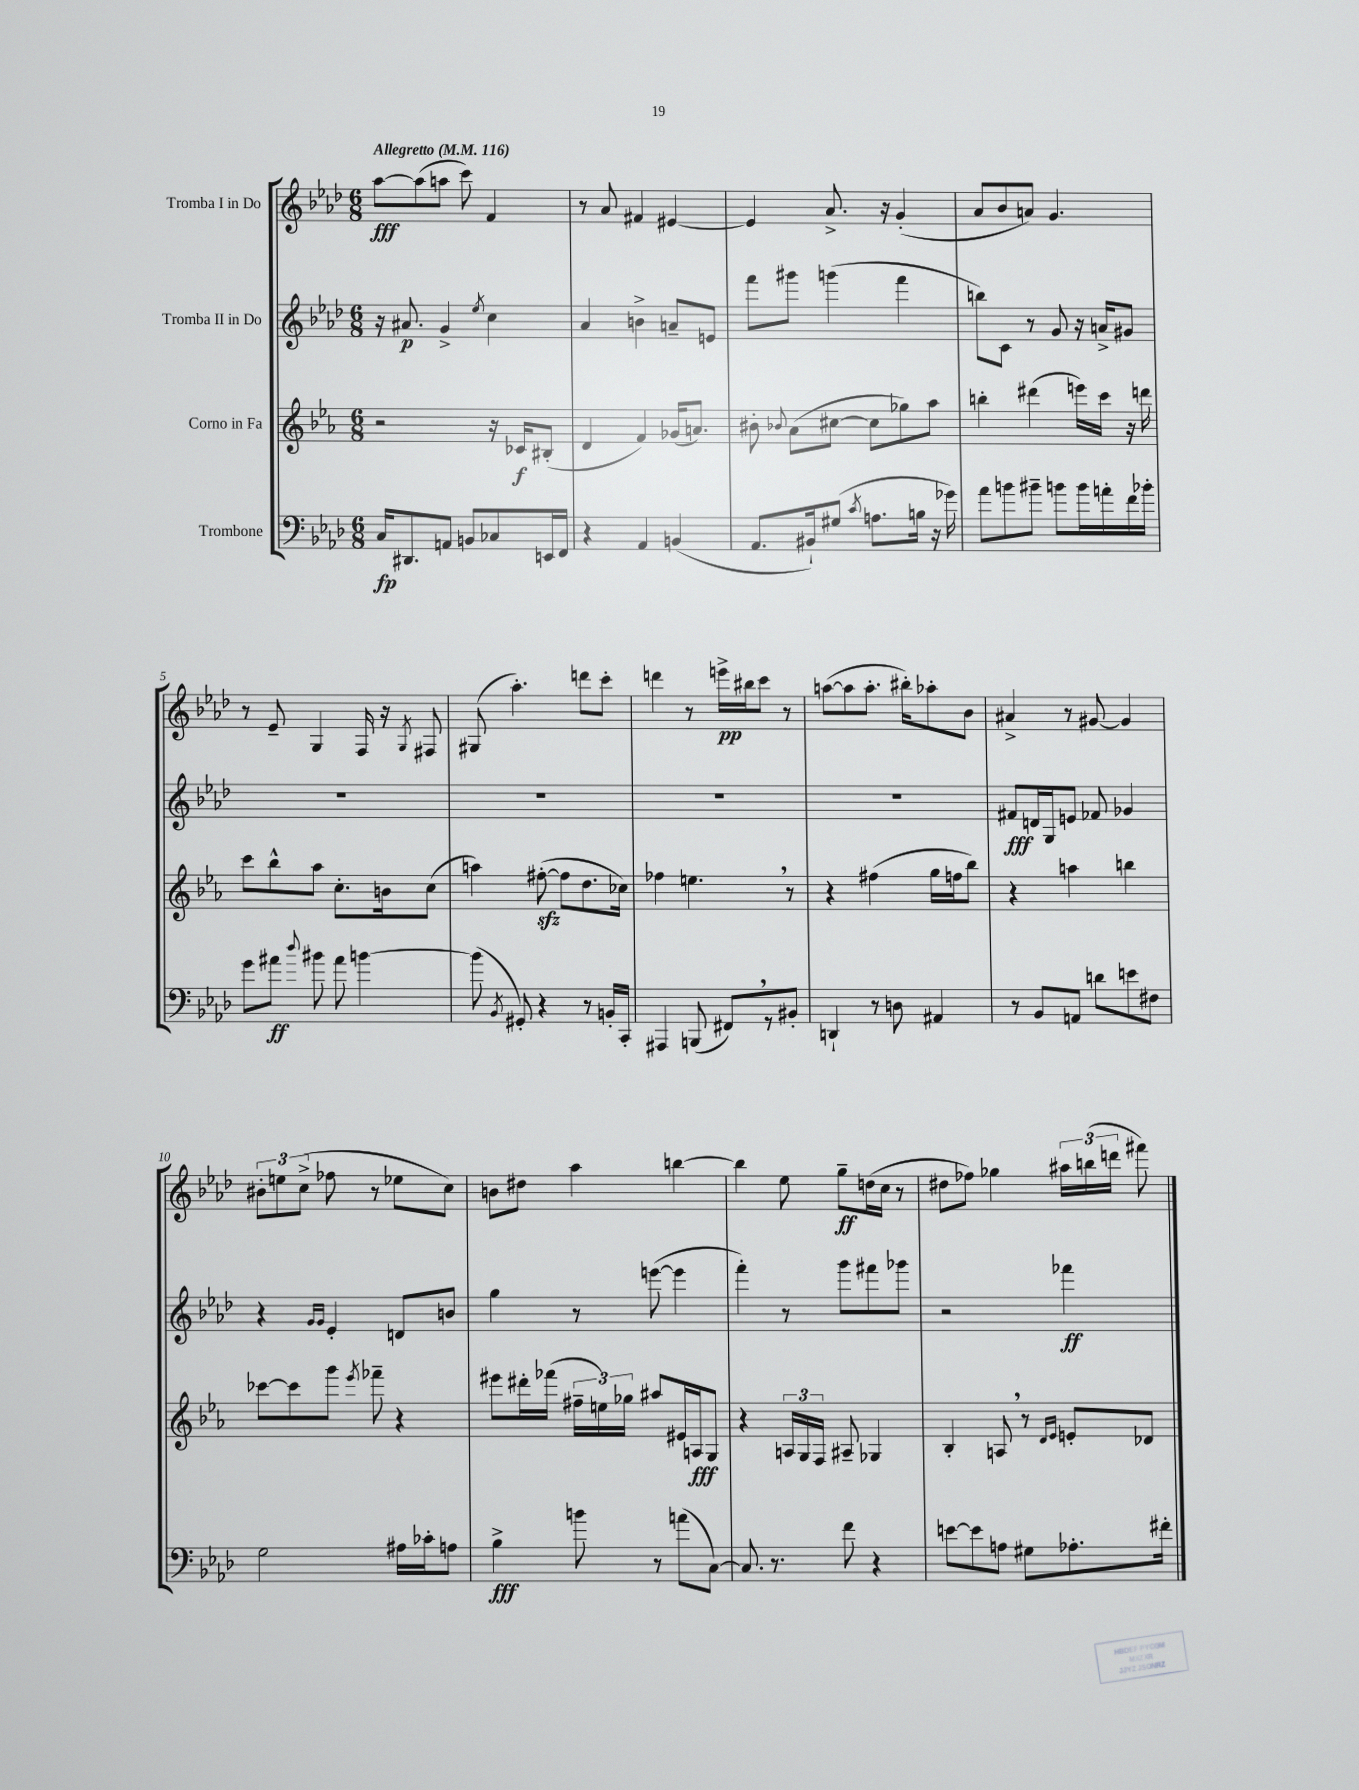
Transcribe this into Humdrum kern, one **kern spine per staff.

**kern	**kern	**kern	**kern
*staff4	*staff3	*staff2	*staff1
*clefF4	*clefG2	*clefG2	*clefG2
*k[b-e-a-d-]	*k[b-e-a-]	*k[b-e-a-d-]	*k[b-e-a-d-]
*M6/8	*M6/8	*M6/8	*M6/8
*MM116	*MM116	*MM116	*MM116
16C	2r	16r	[8aa-
8.DD#	.	8.a#	.
.	.	.	(8aa-]
8AA	.	4g^	8aa
8BB	.	.	8ccc)
.	.	8qee-	.
8C-	16r	4cc	4f
.	16c-	.	.
16EE	(8B#'	.	.
16FF	.	.	.
=	=	=	=
4r	4d	4a-	8r
.	.	.	8a-
4AA-	4f)	4b^	4f#
(4BB	(16g-	8a~	[4e#
.	8.a)	.	.
.	.	8e	.
=	=	=	=
8.AA-	8b#'	8fff	4e#]
.	8qqb-	.	.
.	(8a-	8ggg#	.
16BB#`)	.	.	.
(8G#	[8cc#	(4ggg	8.a-^
8qc	.	.	.
8.A	8cc#]	.	.
.	.	.	16r
.	8gg-)	4fff	(4g'
16B	.	.	.
16r	8aa-	.	.
16g-)	.	.	.
=	=	=	=
8a-	4bb'	8bb)	8a-
8b	.	8c	8b-
8b#~	(4ddd#	8r	8a)
8b	.	8g	4.g
16b	16eee)	16r	.
16a'	16ccc	16a^	.
16f	16r	8g#	.
16b-'	16ddd	.	.
=	=	=	=
8g	8ccc	2.r	8r
8a#	8bb-^^	.	8e-~
8qqdd-	.	.	.
8b#	8aa-	.	4G
8a#	8.cc'	.	.
[4b	.	.	16F
.	16b	.	16r
.	.	.	8qG
.	(8cc	.	8F#
=	=	=	=
(8b]	4aa)	2.r	(8G#
8qBB-	.	.	.
8GG#')	.	.	4.aa-')
4r	([8ff#'	.	.
.	8ff#]	.	.
8r	8.dd	.	8ddd
16BB'	.	.	8ccc'
16CC'	16cc-)	.	.
=	=	=	=
4AAA#	4ff-	2.r	4ddd
(8BBB	4.ee	.	8r
8FF#)	.	.	16eee^
.	.	.	16bb#
8r	.	.	8ccc
8BB#'	8r	.	8r
=	=	=	=
4DD`	4r	2.r	([8aa
.	.	.	8aa]
8r	(4ff#	.	8.aa'
8D	.	.	.
.	.	.	16bb#')
4AA#	16gg	.	8aa-'
.	16ff	.	.
.	8bb-)	.	8b-
=	=	=	=
8r	4r	8f#	4a#^
8BB-	.	16d	.
.	.	16G	.
8AA	4aa	8e	8r
8d	.	8f-	[8g#
8e	4bb	4g-	4g#]
8F#	.	.	.
=	=	=	=
2G	[8ccc-	4r	12b#'
.	.	.	12ee
.	8ccc-]	.	.
.	.	.	(12cc^
.	.	16qqg	.
.	.	16qqg	.
.	8ggg	4e-'	8ff-
.	8qeee-	.	.
.	8fff-~	.	8r
16A#	4r	8d	8ee-
16c-'	.	.	.
8A	.	8b	8cc)
=	=	=	=
4B-^	8eee#	4gg	8b
.	16ddd#'	.	8dd#
.	(16fff-	.	.
8b	24ff#~	8r	4aa-
.	24ee)	.	.
.	24gg-	.	.
8r	8aa#	([8eee	.
(8a	16e#	4eee]	[4bb
.	16A	.	.
[8C)	8G	.	.
=	=	=	=
8.C]	4r	4fff')	4bb]
8.r	.	.	.
.	24A	8r	8ee-
.	24G	.	.
.	24F	.	.
8f	8A#~	8ggg	8gg~
4r	4G-	8fff#	(16dd
.	.	.	16cc
.	.	8ggg-	8r
=	=	=	=
[8e	4B-'	2r	8dd#
8e]	.	.	8ff-)
8A	8A	.	4gg-
8G#	8r	.	.
.	16qqd	.	.
.	16qqe-	.	.
8.A-'	8e'	4fff-	24aa#
.	.	.	(24bb
.	.	.	24ddd
.	8d-	.	8fff#)
16f#'	.	.	.
==	==	==	==
*-	*-	*-	*-
